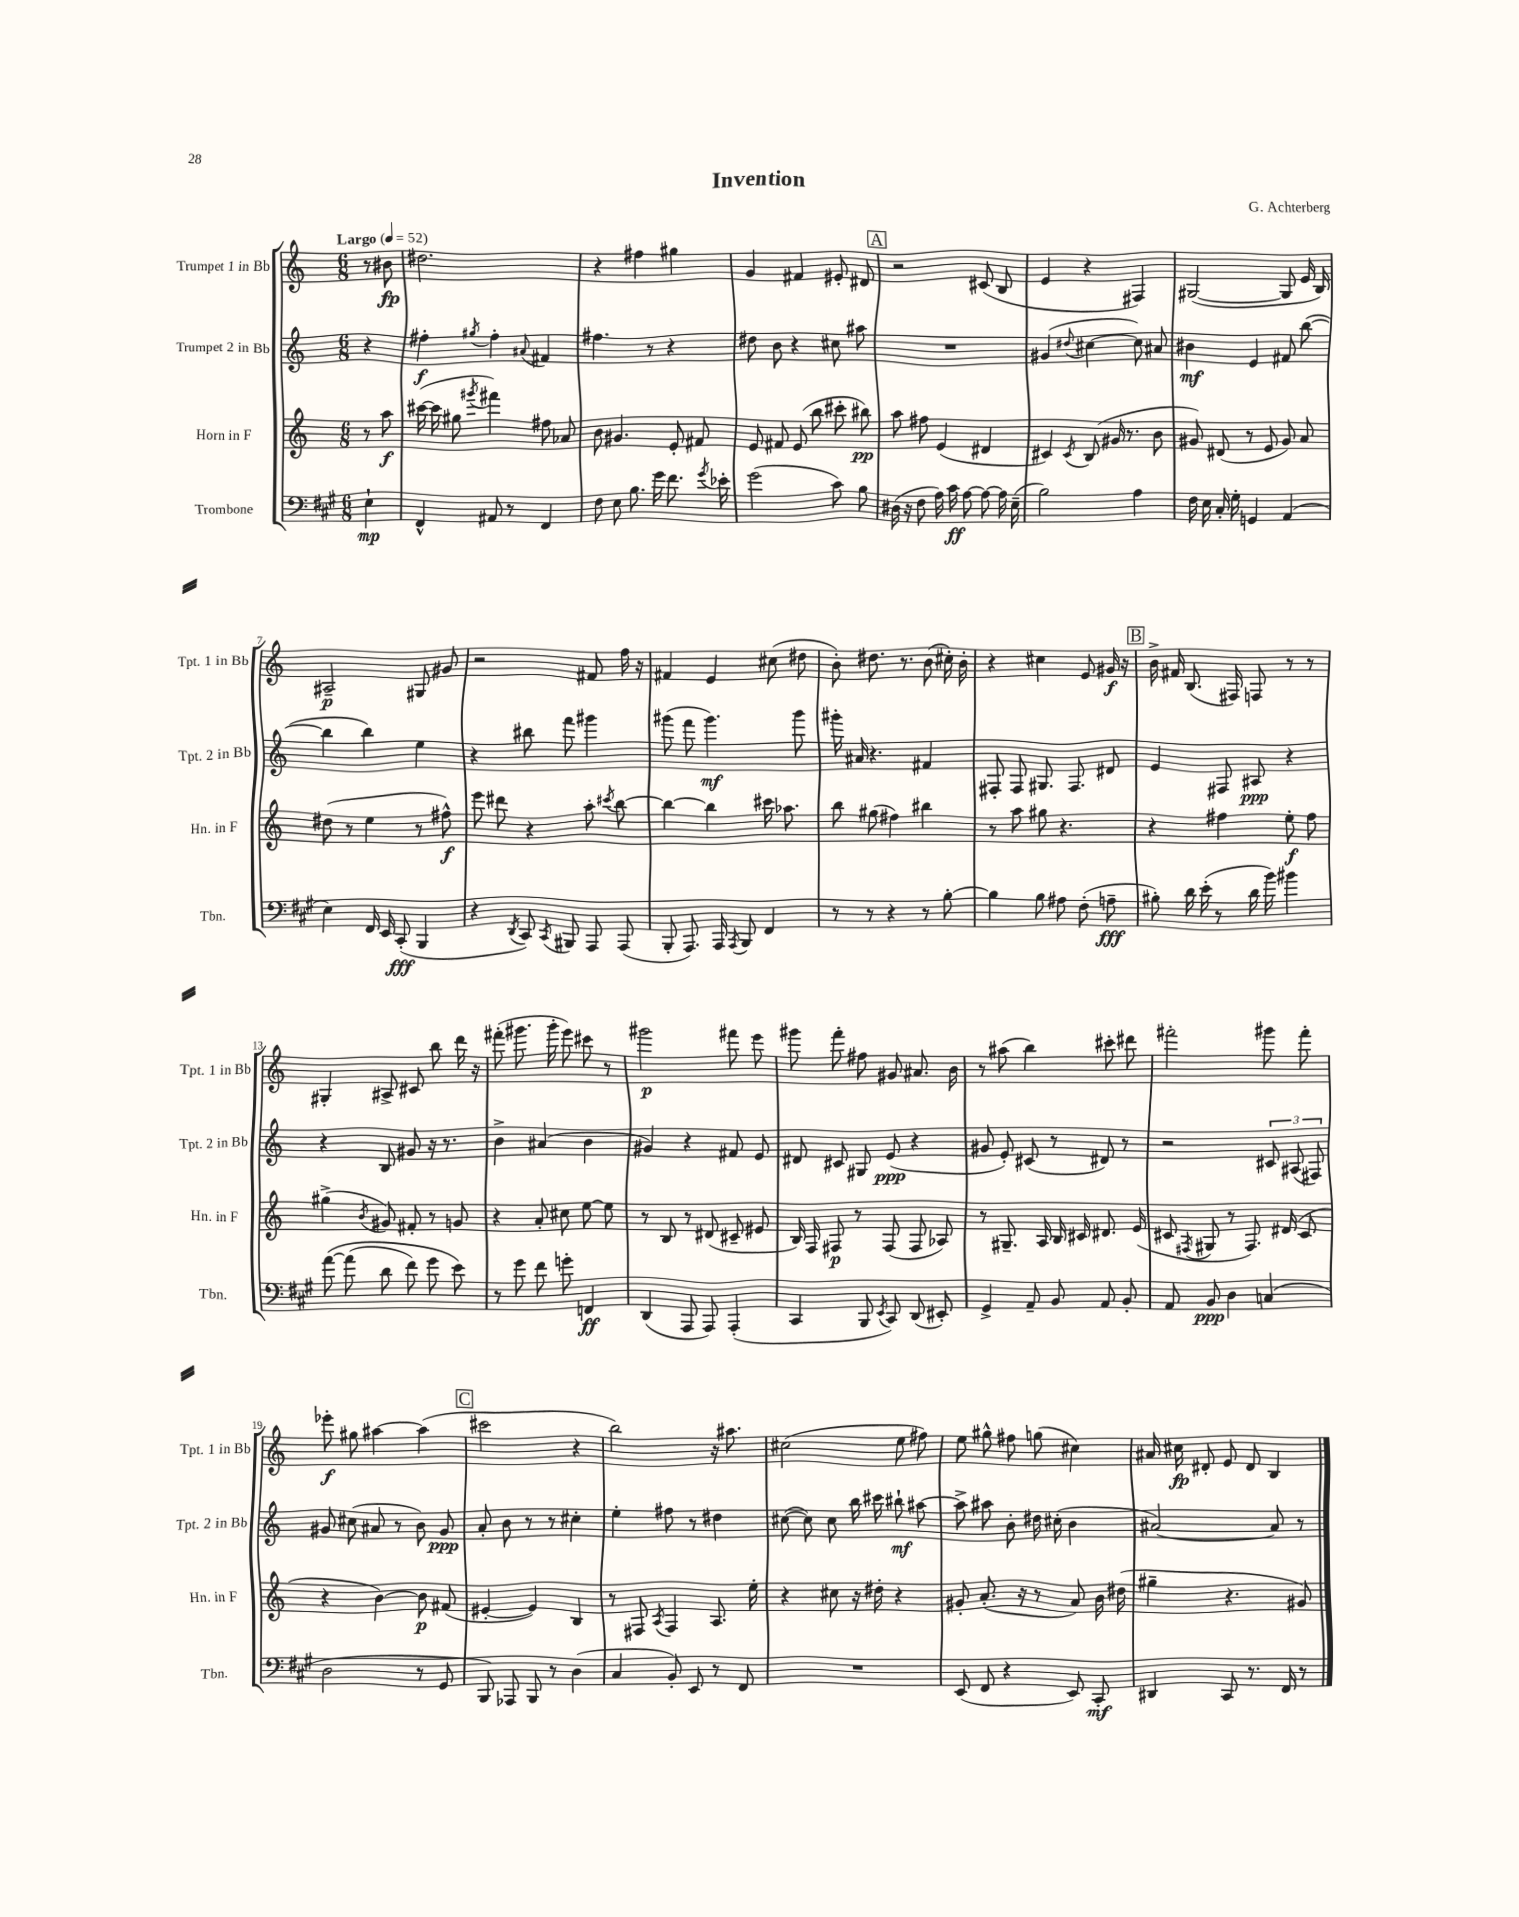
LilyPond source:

\header { title = "Invention" composer = "G. Achterberg" }
<<
\new StaffGroup <<
\new Staff = "s0" \with { instrumentName = "Trumpet 1 in Bb" shortInstrumentName = "Tpt. 1 in Bb" } {
    \clef treble \key c \major \numericTimeSignature \time 6/8 \partial 4 \tempo "Largo" 4 = 52
    \autoBeamOff r8 bis'8\fp |
    dis''2. |
    r4 fis''4 gis''4 |
    g'4 fis'4 eis'8-. dis'8 |
    \mark \markup { \box "A" } r2 cis'8( b8 |
    e'4 r4 fis4) |
    gis2~( gis8 e'16 b16) |
    ais2--\p gis8 gis'8 |
    r2 fis'8 f''16 r16 |
    fis'4 e'4 cis''8( dis''8 |
    b'8-.) dis''8. r8. b'8( cis''16-.) b'16-. |
    r4 cis''4 e'8 gis'16\f r16 |
    \mark \markup { \box "B" } b'16-> fis'16 b8.( fis16) f8 r8 r8 |
    gis4-. ais8-> cis'8 b''8 d'''16 r16 |
    fis'''8-.( gis'''8. gis'''16-. e'''8) cis'''8 r8 |
    gis'''2\p fis'''8 e'''8 |
    gis'''8 f'''8-. fis''8 gis'8 ais'8. b'16 |
    r8 ais''8( b''4) cis'''8-. dis'''8 |
    fis'''2-. gis'''8 fis'''8-. |
    ees'''8-.\f gis''8 ais''4~ ais''4( |
    \mark \markup { \box "C" } cis'''2 r4 |
    b''2) r16 ais''8. |
    cis''2( e''8 fis''8) |
    e''8 gis''8-^ fis''8 g''8( cis''4) |
    ais'16 cis''16\fp dis'8-. e'8 dis'8 b4 \bar "|." |
}
\new Staff = "s1" \with { instrumentName = "Trumpet 2 in Bb" shortInstrumentName = "Tpt. 2 in Bb" } {
    \clef treble \key c \major \numericTimeSignature \time 6/8 \partial 4
    \autoBeamOff r4 |
    fis''4-.\f \acciaccatura { gis''8 } fis''4-. \appoggiatura { ais'8 } fis'4 |
    fis''4. r8 r4 |
    dis''8 b'8 r4 cis''8 ais''8 |
    \mark \markup { \box "A" } R2. |
    gis'4( \appoggiatura { dis''8 } cis''4~ cis''8) ais'8 |
    bis'4\mf e'4 fis'8 b''8~( |
    b''4 b''4) e''4 |
    r4 bis''8 f'''8 gis'''4 |
    gis'''8( f'''8 gis'''4.\mf) gis'''8 |
    gis'''16-. ais'16 r4. fis'4 |
    fis8-. fis8 gis8. fis8. dis'8 |
    \mark \markup { \box "B" } e'4 fis8 ais8\ppp r4 |
    r4 b8 gis'8 r16 r8. |
    b'4-> ais'4( b'4 |
    gis'4) r4 fis'8 e'8 |
    dis'8 cis'8 gis8 e'8\ppp( r4 |
    gis'8 e'8-.) cis'8( r8 dis'8) r8 |
    r2 \tuplet 3/2 { cis'8 ais8( fis8) } |
    gis'8 cis''8( ais'8 r8 b'8) gis'8\ppp |
    \mark \markup { \box "C" } a'8-. b'8 r8 r8 cis''4-. |
    e''4-. fis''8 r8 dis''4 |
    cis''8~( cis''8) cis''8 b''16 cis'''16 bis''8-!\mf ais''8~ |
    ais''8-> ais''8 b'8-. dis''16 cis''16-.( b'4 |
    ais'2~) ais'8 r8 \bar "|." |
}
\new Staff = "s2" \with { instrumentName = "Horn in F" shortInstrumentName = "Hn. in F" } {
    \clef treble \key c \major \numericTimeSignature \time 6/8 \partial 4
    \autoBeamOff r8 a''8\f |
    cis'''16~( cis'''16 gis''8 \acciaccatura { gis'''8 } fis'''4) fis''8 aes'8 |
    b'8 gis'4. e'8-. fis'8 |
    e'8 fis'8 e'8( b''8 cis'''8-. bis''8\pp) |
    \mark \markup { \box "A" } a''8 fis''8 e'4( dis'4 |
    cis'4) \acciaccatura { cis'8 } b8( gis'16 r8. b'8 |
    gis'8) dis'8( r8 e'8 gis'8) a'8 |
    dis''8( r8 e''4 r8 fis''8-^\f) |
    e'''8 dis'''8 r4 a''8-. \acciaccatura { cis'''8 } b''8~ |
    b''4~ b''4 cis'''16 aes''8. |
    b''8 gis''8( fis''4) bis''4 |
    r8 a''8 gis''8 r4. |
    \mark \markup { \box "B" } r4 fis''4 e''8-.\f fis''8 |
    gis''4->( \acciaccatura { b'8 } gis'8) fis'8-. r8 g'8 |
    r4 a'8-. cis''8 e''8~ e''8 |
    r8 b8 r8 dis'8( cis'8-- eis'8 |
    b16) f16 fis8\p r8 fis8( fis8 aes8) |
    r8 gis8.-- a16 b16 cis'16 dis'8. e'16( |
    cis'8 \acciaccatura { fis8 } gis8 r8 fis8.) dis'16( cis'8 |
    r4 b'4~) b'8\p fis'8( |
    \mark \markup { \box "C" } eis'4~-. eis'4) b4 |
    r8 fis8 \acciaccatura { a8 } fis4 a8. e''16-. |
    r4 cis''8 r16 dis''16-. r4 |
    gis'8-. a'8.-.( r16 r8 a'8) b'16 dis''16( |
    gis''4-- r4. gis'8) \bar "|." |
}
\new Staff = "s3" \with { instrumentName = "Trombone" shortInstrumentName = "Tbn." } {
    \clef bass \key a \major \numericTimeSignature \time 6/8 \partial 4
    \autoBeamOff e4-!\mp |
    fis,4-^ ais,8 r8 fis,4 |
    fis8 e8 b8. gis'16 fis'8. \acciaccatura { gis'8 } ees'16-. |
    gis'2( cis'8) b8 |
    \mark \markup { \box "A" } dis16( r16 fis8 a16) cis'16\ff a8~ a8~ a16 e16--( |
    b2) a4 |
    fis16 e16 cis16-. gis16-. g,4 a,4( |
    e4) fis,16 e,16 cis,8-.\fff( b,,4 |
    r4 \acciaccatura { d,8 } cis,8) \acciaccatura { cis,8 } bis,,8 a,,8 a,,8( |
    b,,8-. a,,8.) a,,16 \acciaccatura { a,,8 } b,,8 fis,4 |
    r8 r8 r4 r8 b8~-. |
    b4 b8 ais8 fis8-.( a8--\fff |
    \mark \markup { \box "B" } bis8-.) d'16 e'16-.( r8 d'16 b'16) bis'4 |
    a'8~\( a'8( d'8 fis'8) gis'8 e'8\) |
    r8 gis'8 fis'8 g'8-. f,4\ff |
    d,4( a,,8 a,,8) a,,4-.( |
    cis,4 b,,8 \acciaccatura { e,8 } cis,8) d,8( eis,8-.) |
    gis,4-> a,8-- b,8 a,8 b,8-. |
    a,8 b,8\ppp d4 c4( |
    d2 r8 gis,8 |
    \mark \markup { \box "C" } b,,8) aes,,8 b,,8 r8 d4( |
    cis4 b,8-.) e,8 r8 fis,8 |
    R2. |
    e,8( fis,8 r4 e,8) cis,8-.\mf |
    dis,4 cis,8 r8. fis,16 r8 \bar "|." |
}
>>
>>
